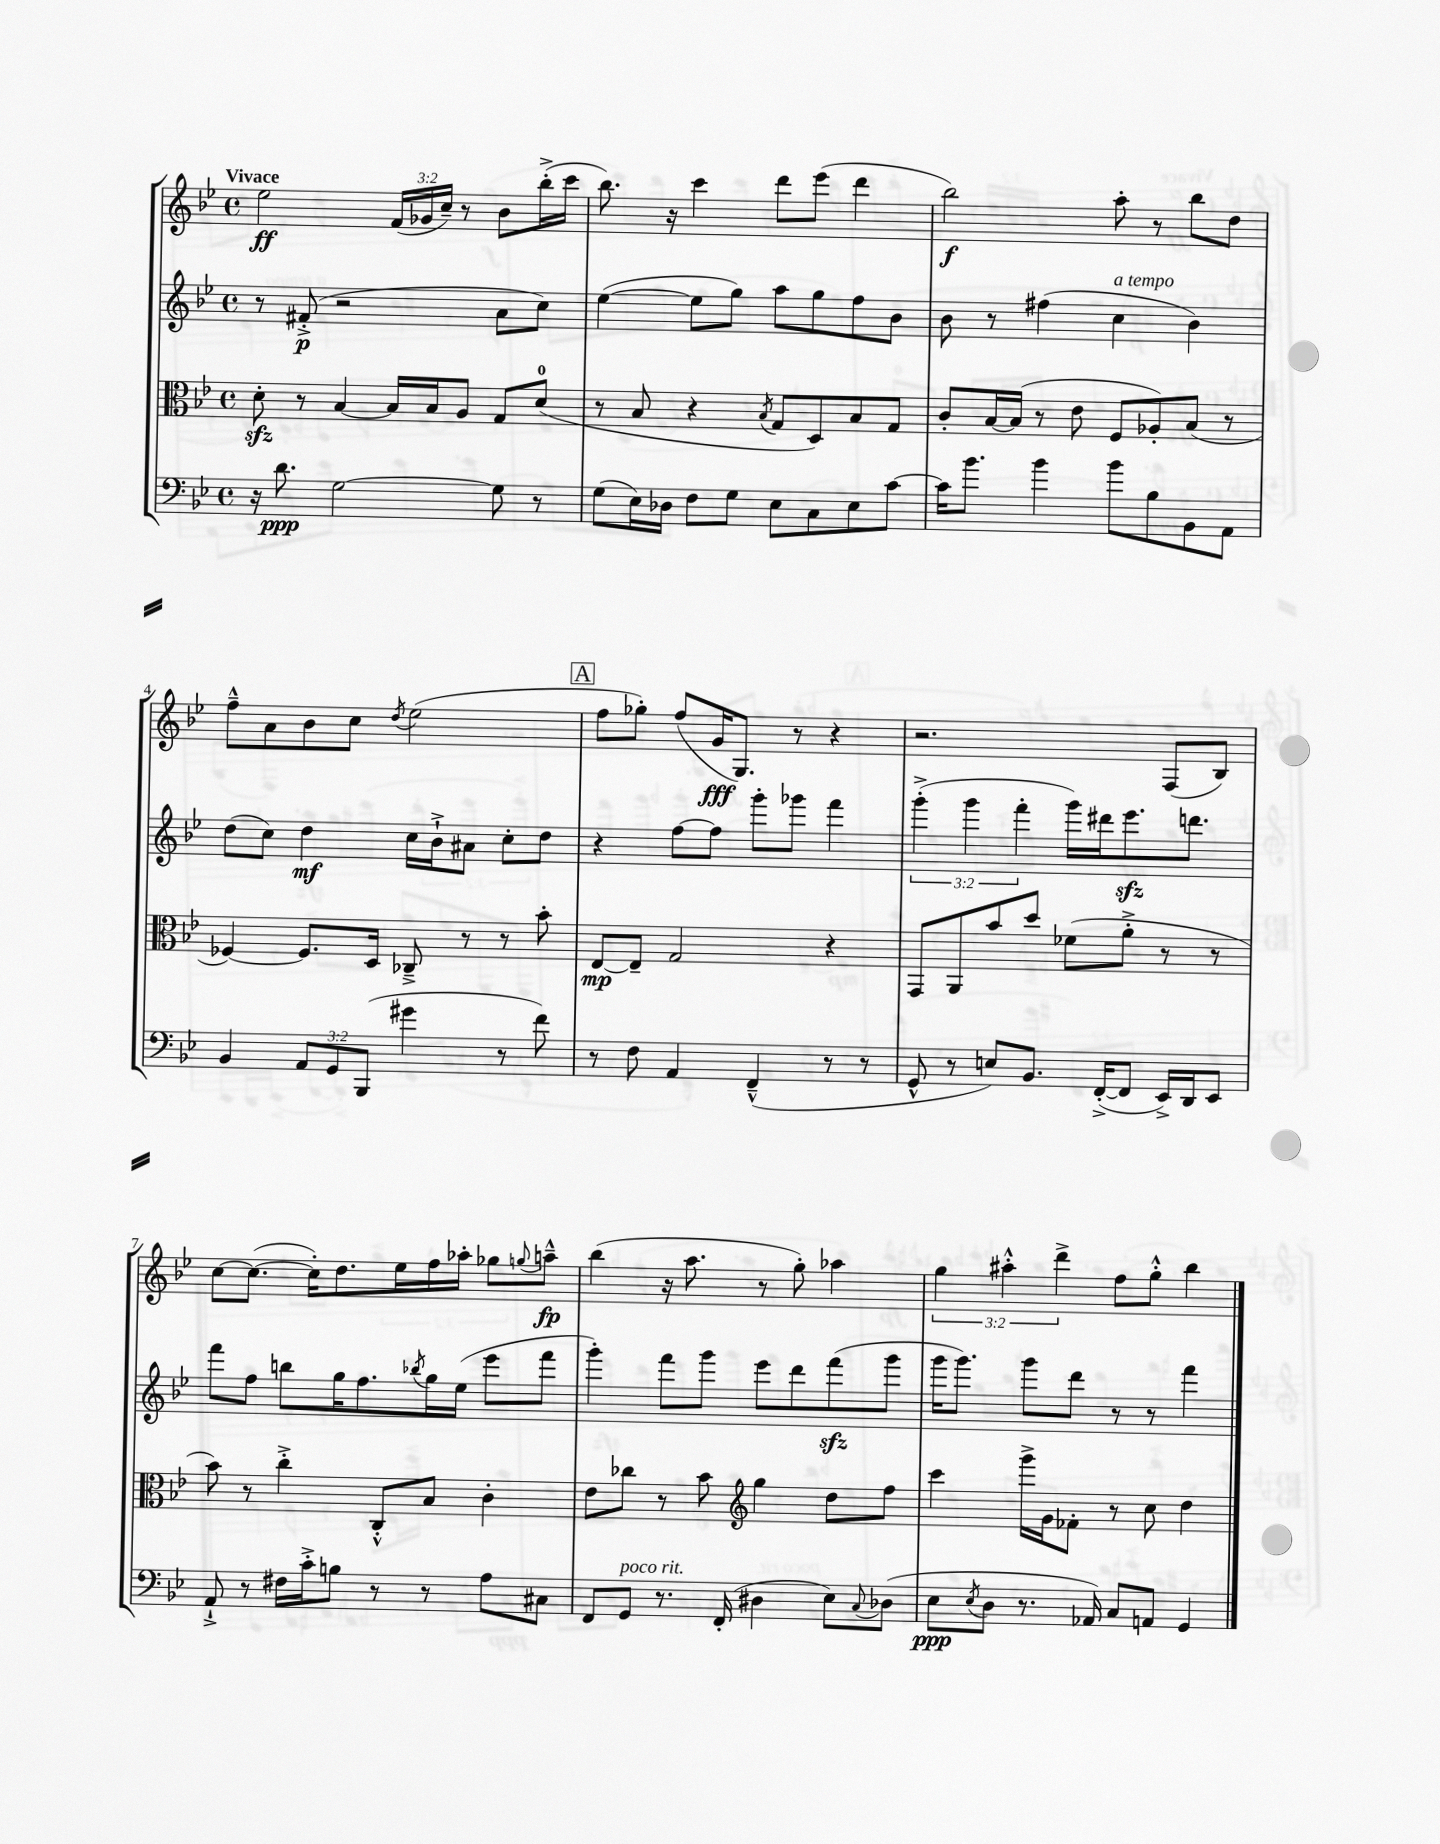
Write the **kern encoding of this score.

**kern	**dynam	**kern	**dynam	**kern	**dynam	**kern	**dynam
*part4	*part4	*part3	*part3	*part2	*part2	*part1	*part1
*staff4	*staff4	*staff3	*staff3	*staff2	*staff2	*staff1	*staff1
*clefF4	*	*clefC3	*	*clefG2	*	*clefG2	*
*k[b-e-]	*	*k[b-e-]	*	*k[b-e-]	*	*k[b-e-]	*
*M4/4	*	*M4/4	*	*M4/4	*	*M4/4	*
*met(c)	*	*met(c)	*	*met(c)	*	*met(c)	*
=1	=1	=1	=1	=1	=1	=1	=1
!	!	!	!	!	!	!LO:TX:a:B:t=Vivace	!
16r	.	8dzz'\	.	8r	.	2ee-\	ff
8.d\	ppp	.	.	.	.	.	.
.	.	8r	.	(8f#X'^/	p	.	.
[2G\	.	[4B-/	.	2r	.	.	.
.	.	16B-/LL]	.	.	.	(24f/LL	.
.	.	.	.	.	.	24g-X/	.
.	.	16B-/J	.	.	.	.	.
.	.	.	.	.	.	24cc~/JJ)	.
.	.	8A/J	.	.	.	8r	.
8G\]	.	8G/L	.	8a\L	.	8b-\L	.
8r	.	(8d/J	.	8cc\J)	.	(16bb-'^\L	.
.	.	.	.	.	.	16ccc\JJ	.
=2	=2	=2	=2	=2	=2	=2	=2
(8G\L	.	8r	.	([4ee-\	.	8.bb-\)	.
16E-\L)	.	8B-/	.	.	.	.	.
16D-X\JJ	.	.	.	.	.	16r	.
8F\L	.	4r	.	8ee-\L]	.	4ccc\	.
8G\J	.	.	.	8gg\J)	.	.	.
.	.	8qB-/	.	.	.	.	.
8E-\L	.	8G/L	.	8aa\L	.	8ddd\L	.
8C\	.	8D/)	.	8gg\	.	(8eee-\J	.
8E-\	.	8B-/	.	8ff\	.	4ddd\	.
[8c\J	.	8G/J	.	8b-\J	.	.	.
=3	=3	=3	=3	=3	=3	=3	=3
16c\KL]	.	8c'/L	.	8b-\	.	2bb-\)	f
8.b-\J	.	.	.	.	.	.	.
.	.	[16B-/L	.	8r	.	.	.
.	.	(16B-/JJ]	.	.	.	.	.
4b-\	.	8r	.	(4ff#X\	.	.	.
.	.	8e-\	.	.	.	.	.
!	!	!	!	!LO:TX:a:i:t=a tempo	!	!	!
8b-\L	.	8F/L	.	4cc\	.	8aa'\	.
8B-\	.	8A-X'/)	.	.	.	8r	.
8BB-\	.	(8B-/J	.	4b-\)	.	8bb-\L	.
8AA\J	.	8r	.	.	.	8dd\J	.
!!LO:LB:g=z
=4	=4	=4	=4	=4	=4	=4	=4
4BB-/	.	[4F-X/)	.	(8dd\L	.	8ff~^^\L	.
.	.	.	.	8cc\J)	.	8a\	.
12AA/L	.	8.F-/L]	.	4dd\	mf	8b-\	.
12GG/	.	.	.	.	.	.	.
.	.	.	.	.	.	8cc\J	.
(12BBB-/J	.	.	.	.	.	.	.
.	.	16D/Jk	.	.	.	.	.
.	.	.	.	.	.	8qdd/	.
4g#X\	.	8C-X~^/	.	16cc\LL	.	(2ee-\	.
.	.	.	.	16b-`^\J	.	.	.
.	.	8r	.	8a#X\J	.	.	.
8r	.	8r	.	8cc'\L	.	.	.
8f\)	.	8b-'\	.	8dd\J	.	.	.
!!LO:REH:place=s1:t=A
=5	=5	=5	=5	=5	=5	=5	=5
8r	.	[8E-/L	mp	4r	.	8ff\L	.
8F\	.	8E-~/J]	.	.	.	8gg-X'\J)	.
4AA/	.	2G/	.	[8ff\L	.	(8ff/L	.
.	.	.	.	8ff\J]	.	16g/K	fff
.	.	.	.	.	.	8.G/J)	.
(4FF~^^/	.	.	.	8ggg'\L	.	.	.
.	.	.	.	8ggg-X\J	.	8r	.
8r	.	4r	.	4fff\	.	4r	.
8r	.	.	.	.	.	.	.
=6	=6	=6	=6	=6	=6	=6	=6
8GG^^/	.	8GG/L	.	(6ggg'^\	.	2.r	.
8r	.	8AA/	.	.	.	.	.
.	.	.	.	6ggg\	.	.	.
8En/L)	.	8b-/	.	.	.	.	.
.	.	.	.	6fff'\	.	.	.
8.BB-/J	.	8dd/J	.	.	.	.	.
.	.	(8f-X\L	.	16ggg\LL)	.	.	.
([16FF'^/KL	.	.	.	16ddd#X\J	.	.	.
8FF/J]	.	8a'^\J	.	8.eee-zz\	.	.	.
16EE-^/LL)	.	8r	.	.	.	(8F/L	.
16DD/J	.	.	.	8.dddn\J	.	.	.
8EE-/J	.	8r	.	.	.	8B-/J)	.
!!LO:LB:g=z
=7	=7	=7	=7	=7	=7	=7	=7
8AA`^/	.	8b-\)	.	8fff\L	.	[8cc\L	.
8r	.	8r	.	8ff\J	.	(8.cc\J_	.
16F#X\LL	.	4cc'^\	.	8bbn\L	.	.	.
16c'^\J	.	.	.	.	.	16cc'\KL])	.
8Bn\J	.	.	.	16gg\K	.	8.dd\	.
.	.	.	.	8.ff\	.	.	.
8r	.	8C'^^/L	.	.	.	.	.
.	.	.	.	.	.	16ee-\L	.
.	.	.	.	8qbb-X/	.	.	.
8r	.	8B-/J	.	16gg\L	.	16ff\	.
.	.	.	.	(16ee-\JJ	.	16aa-X'\JJ	.
8A\L	.	4c'\	.	8eee-\L	.	8gg-X\L	.
.	.	.	.	.	.	8qqggn/	.
8C#X\J	.	.	.	8fff\J	.	8aan~^^\J	fp
=8	=8	=8	=8	=8	=8	=8	=8
8FF/L	.	8e-\L	.	4ggg'\)	.	(4bb-\	.
!LO:TX:a:i:t=poco rit.	!	!	!	!	!	!	!
8GG/J	.	8cc-X\J	.	.	.	.	.
8.r	.	8r	.	8fff\L	.	16r	.
.	.	.	.	.	.	8.aa\	.
.	.	8b-\	.	8ggg\J	.	.	.
(16FF'/	.	.	.	.	.	.	.
*	*	*clefG2	*	*	*	*	*
4D#X\	.	4gg\	.	8eee-\L	.	8r	.
.	.	.	.	8ddd\	.	8gg'\)	.
8E-\L)	.	8dd\L	.	(8fffzz\	.	4aa-X\	.
8qqC/	.	.	.	.	.	.	.
(8D-X\J	.	8ff\J	.	8ggg\J	.	.	.
=9	=9	=9	=9	=9	=9	=9	=9
8E-\L	ppp	4ccc\	.	16ggg\KL	.	6gg\	.
.	.	.	.	8.ggg\J)	.	.	.
8qE-/	.	.	.	.	.	.	.
8D\J	.	.	.	.	.	.	.
.	.	.	.	.	.	6aa#X'^^\	.
8.r	.	16ggg^\LL	.	8ggg\L	.	.	.
.	.	16g\J	.	.	.	.	.
.	.	.	.	.	.	6ddd^\	.
.	.	8f-X'\J	.	8ddd\J	.	.	.
16AA-X/)	.	.	.	.	.	.	.
8C/L	.	8r	.	8r	.	8ff\L	.
8AAn/J	.	8cc\	.	8r	.	8gg'^^\J	.
4GG/	.	4dd\	.	4fff\	.	4bb-\	.
==	==	==	==	==	==	==	==
*-	*-	*-	*-	*-	*-	*-	*-
